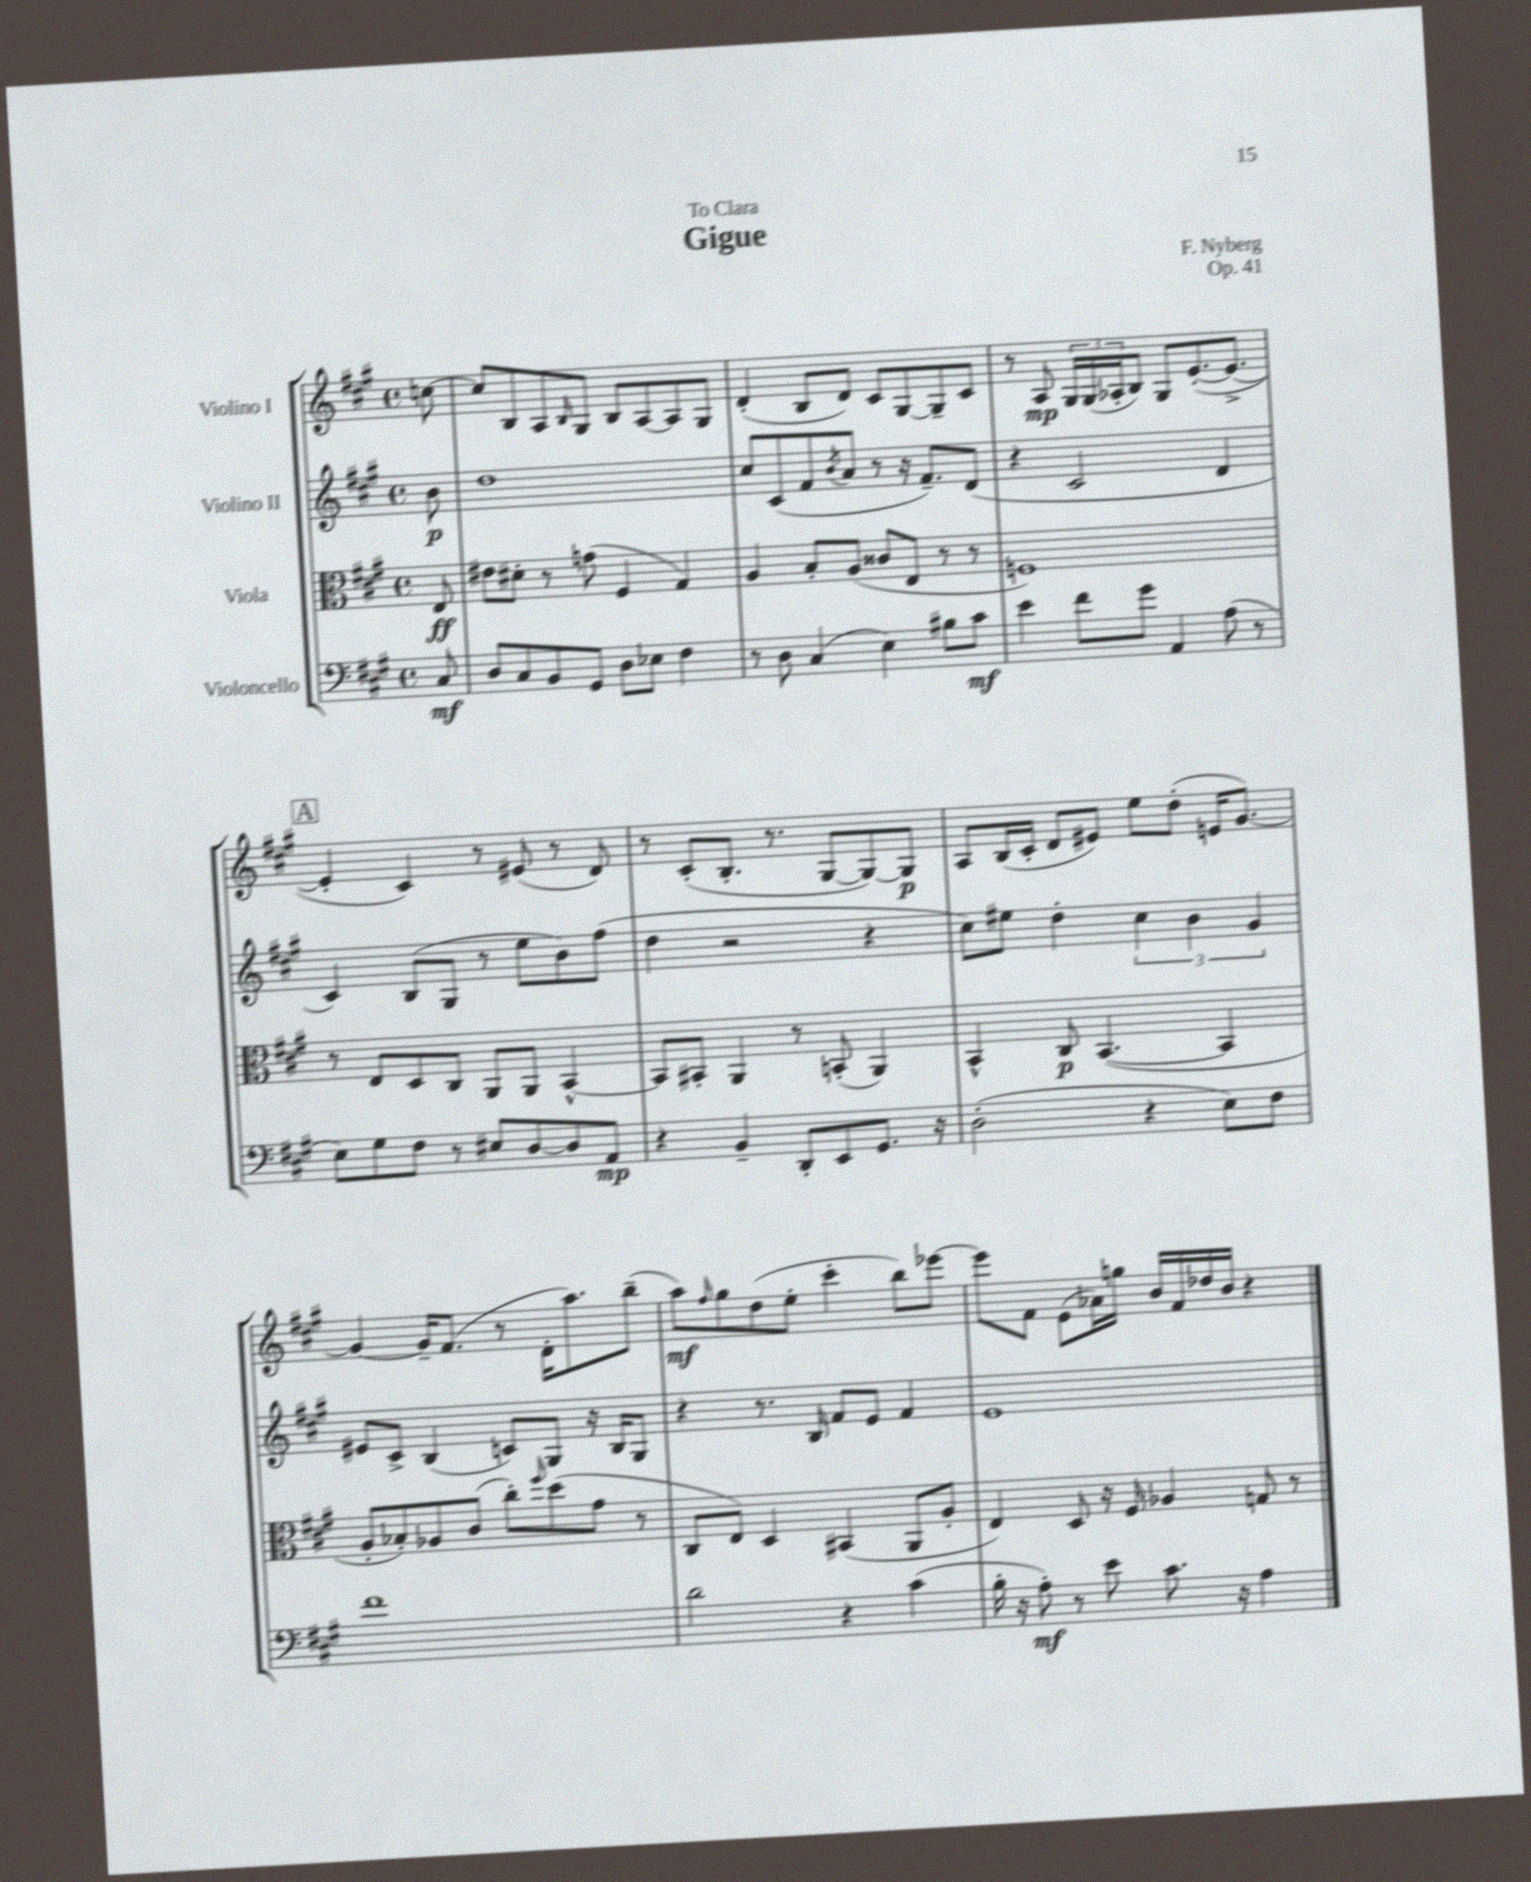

**kern	**kern	**kern	**kern
*staff4	*staff3	*staff2	*staff1
*clefF4	*clefC3	*clefG2	*clefG2
*k[f#c#g#]	*k[f#c#g#]	*k[f#c#g#]	*k[f#c#g#]
*M4/4	*M4/4	*M4/4	*M4/4
*met(c)	*met(c)	*met(c)	*met(c)
8C#/	8E/	8b\	[8cc\
=	=	=	=
8D/L	8e#\L	1dd	8cc/]L
8C#/	8d#'\J	.	8B/
8BB/	8r	.	8A/
.	.	.	16qqB/
8GG#/J	(8g\	.	8G#/J
8D\L	4F#/	.	8B/L
8E-\J	.	.	[8A/
4F#\	4G#/)	.	8A/]
.	.	.	8G#/J
=	=	=	=
8r	4A/	8cc#/L	(4d'/
8D\	.	(8c#/	.
(4C#/	8B'/L	8f#/	8B/L
.	.	8qb/	.
.	(8A/J	8a/J	8d/J)
4E\)	8c##/L	8r	8c#/L
.	8E/J	16r	[8G#/
.	.	8.f#~/L)	.
8B#\L	8r	.	8G#~/]
8c#\J	8r	(8d/J	8c#/J
=	=	=	=
4e\	1F)	4r	8r
.	.	.	8A/
8f#\L	.	2c#/	24G#/LL
.	.	.	(24G#/
.	.	.	24A-'/J
8g#\J	.	.	8B/J)
4AA/	.	.	8G#/L
.	.	.	([8.e'/
(8A\	.	4d/	.
.	.	.	8.e^/_J
8r	.	.	.
=	=	=	=
8E\L)	8r	4c#/)	4e'/]
8G#\	8E/L	.	.
8F#\J	8D/	(8B/L	4c#/)
8r	8C#/J	8G#/J	.
8E#/L	8AA/L	8r	8r
[8D/	8AA/J	8ee\L	(8e#/
8D/]	[4BB^^/	8b\)	8r
8AA/J	.	(8ff#\J	8d/)
=	=	=	=
4r	8BB/]L	4dd\	8r
.	8BB#'/J	.	(8c#'/L
4BB~/	4AA/	2r	8.B'/J
.	.	.	8.r
8DD'/L	8r	.	.
8EE/	(8BB'/	.	[8G#/L
8.GG#/J	4AA/)	4r	8G#/_)
.	.	.	8G#/]J
16r	.	.	.
=	=	=	=
(2D'\	4BB^^/	8cc#\L)	8A/L
.	.	8ee#\J	(16B/L
.	.	.	16c#'/JJ
.	8C#/	4dd'\	8d/L
.	([4.BB/	.	8e#/J)
4r	.	6cc#\	8ee\L
.	.	.	(8dd'\J
.	.	6b\	.
8E\L)	4BB/]	.	16e/LK
.	.	.	[8.g#/J)
.	.	6g#/	.
8F#\J	.	.	.
=	=	=	=
1f#	8A'/L	8e#/L	4g#/_
.	8B-'/)	8c#^/J	.
.	8A-/	(4B/	16g#~/]LK
.	.	.	(8.f#/J
.	(8c#/J	.	.
.	8cc#'\L)	8c/L)	8r
.	16qqff#/	.	.
.	(8dd\	8G#/J	16d'\LK
.	.	.	8.aa\)
.	8g#\J	16r	.
.	.	16B/LK	.
.	8r	8G#/J	(8bb~\J
=	=	=	=
2d\	8C#/L	4r	8aa\L)
.	.	.	16qqff#/
.	8E/J)	.	8gg#\
.	4D/	8.r	(8dd\
.	.	.	8ee'\J
.	.	16B/	.
4r	(4BB#/	8f#/L	4ccc#'\
.	.	8e/J	.
(4c#\	8AA/L	4f#/	8bb\L)
.	8A'/J	.	[8eee-\J
=	=	=	=
16B'\	4E/)	1e	8eee-\]L
16r	.	.	.
8A'\)	.	.	8f#\J
8r	8D/	.	(8e\L
8e\	16r	.	16a-\L)
.	16F#/	.	16gg\JJ
8.c#\	4A-/	.	16b/LL
.	.	.	16f#/
.	.	.	16dd-/
16r	.	.	16b/JJ
4A\	8G/	.	4r
.	8r	.	.
==	==	==	==
*-	*-	*-	*-
